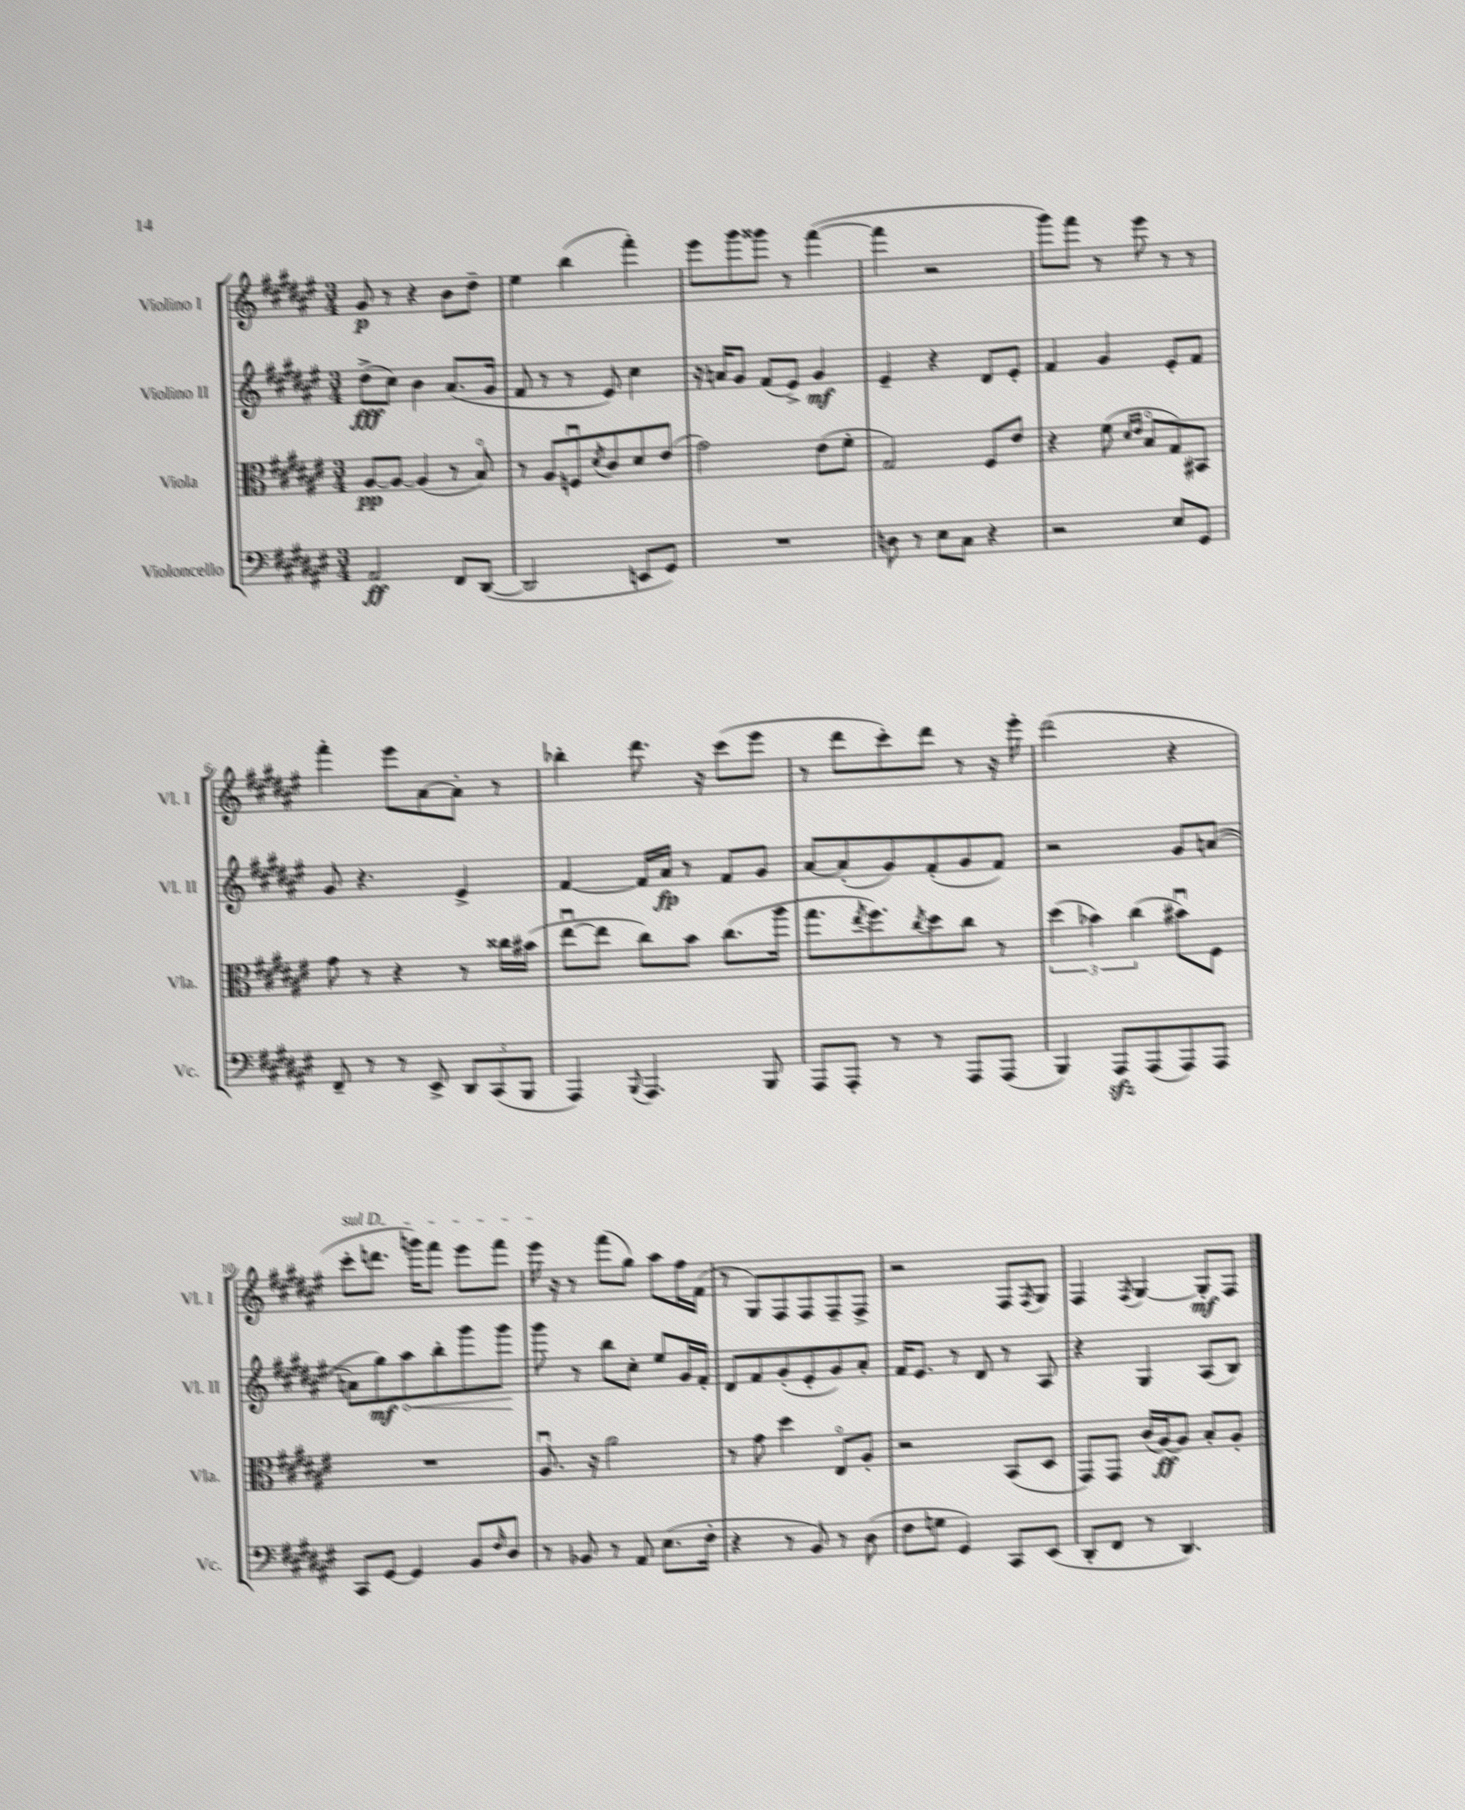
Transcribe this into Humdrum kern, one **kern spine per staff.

**kern	**dynam	**kern	**dynam	**kern	**dynam	**kern	**dynam
*part4	*part4	*part3	*part3	*part2	*part2	*part1	*part1
*staff4	*staff4	*staff3	*staff3	*staff2	*staff2	*staff1	*staff1
*I"Violoncello	*	*I"Viola	*	*I"Violino II	*	*I"Violino I	*
*I'Vc.	*	*I'Vla.	*	*I'Vl. II	*	*I'Vl. I	*
*clefF4	*	*clefC3	*	*clefG2	*	*clefG2	*
*k[f#c#g#d#a#e#]	*	*k[f#c#g#d#a#e#]	*	*k[f#c#g#d#a#e#]	*	*k[f#c#g#d#a#e#]	*
*M3/4	*	*M3/4	*	*M3/4	*	*M3/4	*
=1	=1	=1	=1	=1	=1	=1	=1
2AA#/	ff	[8A#/L	pp	(8dd#^\L	fff	8g#/	p
.	.	8A#/J_	.	8cc#\J)	.	8r	.
.	.	(4A#/]	.	4b\	.	4r	.
8FF#/L	.	8r	.	(8.a#/L	.	8b\L	.
([8DD#/J	.	8B/)	.	.	.	8dd#~\J	.
.	.	.	.	16g#/Jk	.	.	.
=2	=2	=2	=2	=2	=2	=2	=2
2DD#/]	.	8r	.	8f#/	.	4ee#\	.
.	.	8A#/L	.	8r	.	.	.
.	.	8Fnu/	.	8r	.	(4bb\	.
.	.	8qd#/	.	.	.	.	.
.	.	8c#/	.	8e#/)	.	.	.
8EEn/L	.	8d#/	.	4cc#\	.	4fff#'\)	.
8GG#/J)	.	(8e#/J	.	.	.	.	.
=3	=3	=3	=3	=3	=3	=3	=3
2.r	.	2g#\)	.	16r	.	8eee#\L	.
.	.	.	.	16an/KL	.	.	.
.	.	.	.	8g#/J	.	8ggg#\	.
.	.	.	.	(8f#/L	.	8ggg##X\J	.
.	.	.	.	8e#^/J)	.	8r	.
.	.	(8e#\L	.	4g#/	mf	([4fff#\	.
.	.	8f#'\J	.	.	.	.	.
=4	=4	=4	=4	=4	=4	=4	=4
8Dn\	.	2G#/)	.	4e#~/	.	4fff#\]	.
8r	.	.	.	.	.	.	.
8E#\L	.	.	.	4r	.	2r	.
8C#\J	.	.	.	.	.	.	.
4r	.	8F#/L	.	8d#/L	.	.	.
.	.	8e#/J	.	8e#'/J	.	.	.
=5	=5	=5	=5	=5	=5	=5	=5
2r	.	4r	.	4f#/	.	8ggg#\L)	.
.	.	.	.	.	.	8fff#\J	.
.	.	(8f#\	.	4g#/	.	8r	.
.	.	16qqd#/LL	.	.	.	.	.
.	.	16qqe#/JJ	.	.	.	.	.
.	.	8B/L	.	.	.	8eee#\	.
8E#/L	.	8G#/)	.	8e#'/L	.	8r	.
8GG#/J	.	8BB#X/J	.	8f#/J	.	8r	.
!!LO:LB:g=z
=6	=6	=6	=6	=6	=6	=6	=6
8FF#~/	.	8g#\	.	8g#/	.	4fff#'\	.
8r	.	8r	.	4.r	.	.	.
8r	.	4r	.	.	.	8eee#\L	.
8EE#^/	.	.	.	.	.	[8a#\	.
12DD#/L	.	8r	.	4e#^/	.	8a#'\J]	.
(12CC#/	.	.	.	.	.	.	.
.	.	16cc##X\LL	.	.	.	8r	.
12BBB/J	.	.	.	.	.	.	.
.	.	(16b#X\JJ	.	.	.	.	.
=7	=7	=7	=7	=7	=7	=7	=7
4AAA#/)	.	[8ee#u\L	.	[4f#/	.	4bb-X'\	.
.	.	8ee#\J]	.	.	.	.	.
8qqBBB/	.	.	.	.	.	.	.
4.AAA#/	.	8cc#\L)	.	16f#/LL]	.	8.ddd#\	.
.	.	.	.	16a#/JJ	fp	.	.
.	.	8b\J	.	8r	.	.	.
.	.	.	.	.	.	16r	.
.	.	(8.cc#\L	.	8f#/L	.	(8ccc#\L	.
8BBB/	.	.	.	8g#/J	.	8eee#\J	.
.	.	16aa#\Jk	.	.	.	.	.
=8	=8	=8	=8	=8	=8	=8	=8
8AAA#/L	.	8.gg#\L	.	[8a#/L	.	8r	.
8AAA#'/J	.	.	.	(8a#'/]	.	8ddd#\L	.
.	.	8qee#/	.	.	.	.	.
.	.	8.ff#\)	.	.	.	.	.
8r	.	.	.	8g#/)	.	8ccc#'\)	.
.	.	8qcc#/	.	.	.	.	.
8r	.	8dd#\	.	(8f#'/	.	8ddd#\J	.
8AAA#/L	.	8cc#\J	.	8g#/	.	8r	.
(8AAA#/J	.	8r	.	8f#/J)	.	16r	.
.	.	.	.	.	.	16eee#'\	.
=9	=9	=9	=9	=9	=9	=9	=9
4BBB/)	.	(6dd#\	.	2r	.	(2ddd#\	.
.	.	6b-X\)	.	.	.	.	.
8AAA#zz/L	.	.	.	.	.	.	.
.	.	(6cc#\	.	.	.	.	.
(8AAA#/	.	.	.	.	.	.	.
8AAA#/)	.	8b#Xu\L)	.	8g#/L	.	4r	.
8AAA#/J	.	8F#\J	.	([8an/J	.	.	.
!!LO:LB:g=z
=10	=10	=10	=10	=10	=10	=10	=10
!	!	!	!	!	!	!LO:TX:a:i:t=sul D	!
8CC#/L	.	2.r	.	8an\L]	.	8ccc#'\L	.
[8GG#/J	.	.	.	8gg#\)	mf	8.dddn\J	.
!	!	!	!	!	!LO:HP:b	!	!
4GG#/]	.	.	.	8aa#\	<	.	.
.	.	.	.	.	.	16gggn\KL)	.
.	.	.	.	8bb'\	.	8fff#\J	.
8BB/L	.	.	.	8ggg#\	.	8eee#\L	.
16qqF#/	.	.	.	.	.	.	.
8D#/J	.	.	.	8ggg#\J	.	8fff#\J	.
.	.	.	.	.	[	.	.
=11	=11	=11	=11	=11	=11	=11	=11
8r	.	8.A#u/	.	8ggg#\	.	16eee#\	.
.	.	.	.	.	.	16r	.
8BB-X/	.	.	.	8r	.	8r	.
.	.	16r	.	.	.	.	.
8r	.	2a#\	.	8bb\L	.	(8fff#\L	.
8AA#/	.	.	.	8cc#'\J	.	8gg#\J)	.
(8.E#\L	.	.	.	8ee#/L	.	8aa#\L	.
.	.	.	.	16g#/L	.	16ff#\L	.
16F#'\Jk	.	.	.	16f#'/JJ	.	(16f#\JJ	.
=12	=12	=12	=12	=12	=12	=12	=12
4r	.	8r	.	8d#/L	.	8r	.
.	.	8g#\	.	8f#/	.	8G#/L)	.
8r	.	4dd#\	.	(8g#'/	.	8F#/	.
8BB/)	.	.	.	8e#'/	.	8F#/	.
8r	.	8E#/L	.	8g#/)	.	8F#~/	.
(8D#\	.	8A#'/J	.	8a#'/J	.	8F#^/J	.
=13	=13	=13	=13	=13	=13	=13	=13
8F#\L	.	2r	.	16f#/KL	.	2r	.
.	.	.	.	8.e#/J	.	.	.
8Gn\J	.	.	.	.	.	.	.
4GG#/)	.	.	.	8r	.	.	.
.	.	.	.	8d#/	.	.	.
8CC#/L	.	(8BB/L	.	8r	.	8F#/L	.
.	.	.	.	.	.	8qF#/	.
(8EE#/J	.	8D#/J	.	8A#/	.	8G#/J	.
=14	=14	=14	=14	=14	=14	=14	=14
8DD#'/L	.	8GG#/L)	.	4r	.	4F#/	.
8FF#/J	.	8GG#/J	.	.	.	.	.
.	.	.	.	.	.	8qF#/	.
8r	.	(16c#/LL	.	4G#/	.	[4G#/	.
.	.	[16A#/J)	ff	.	.	.	.
4.DD#/)	.	8A#/J]	.	.	.	.	.
.	.	8B'/L	.	(8A#/L	.	8G#'/L]	mf
.	.	8A#'/J	.	8B/J)	.	8F#/J	.
==	==	==	==	==	==	==	==
*-	*-	*-	*-	*-	*-	*-	*-
